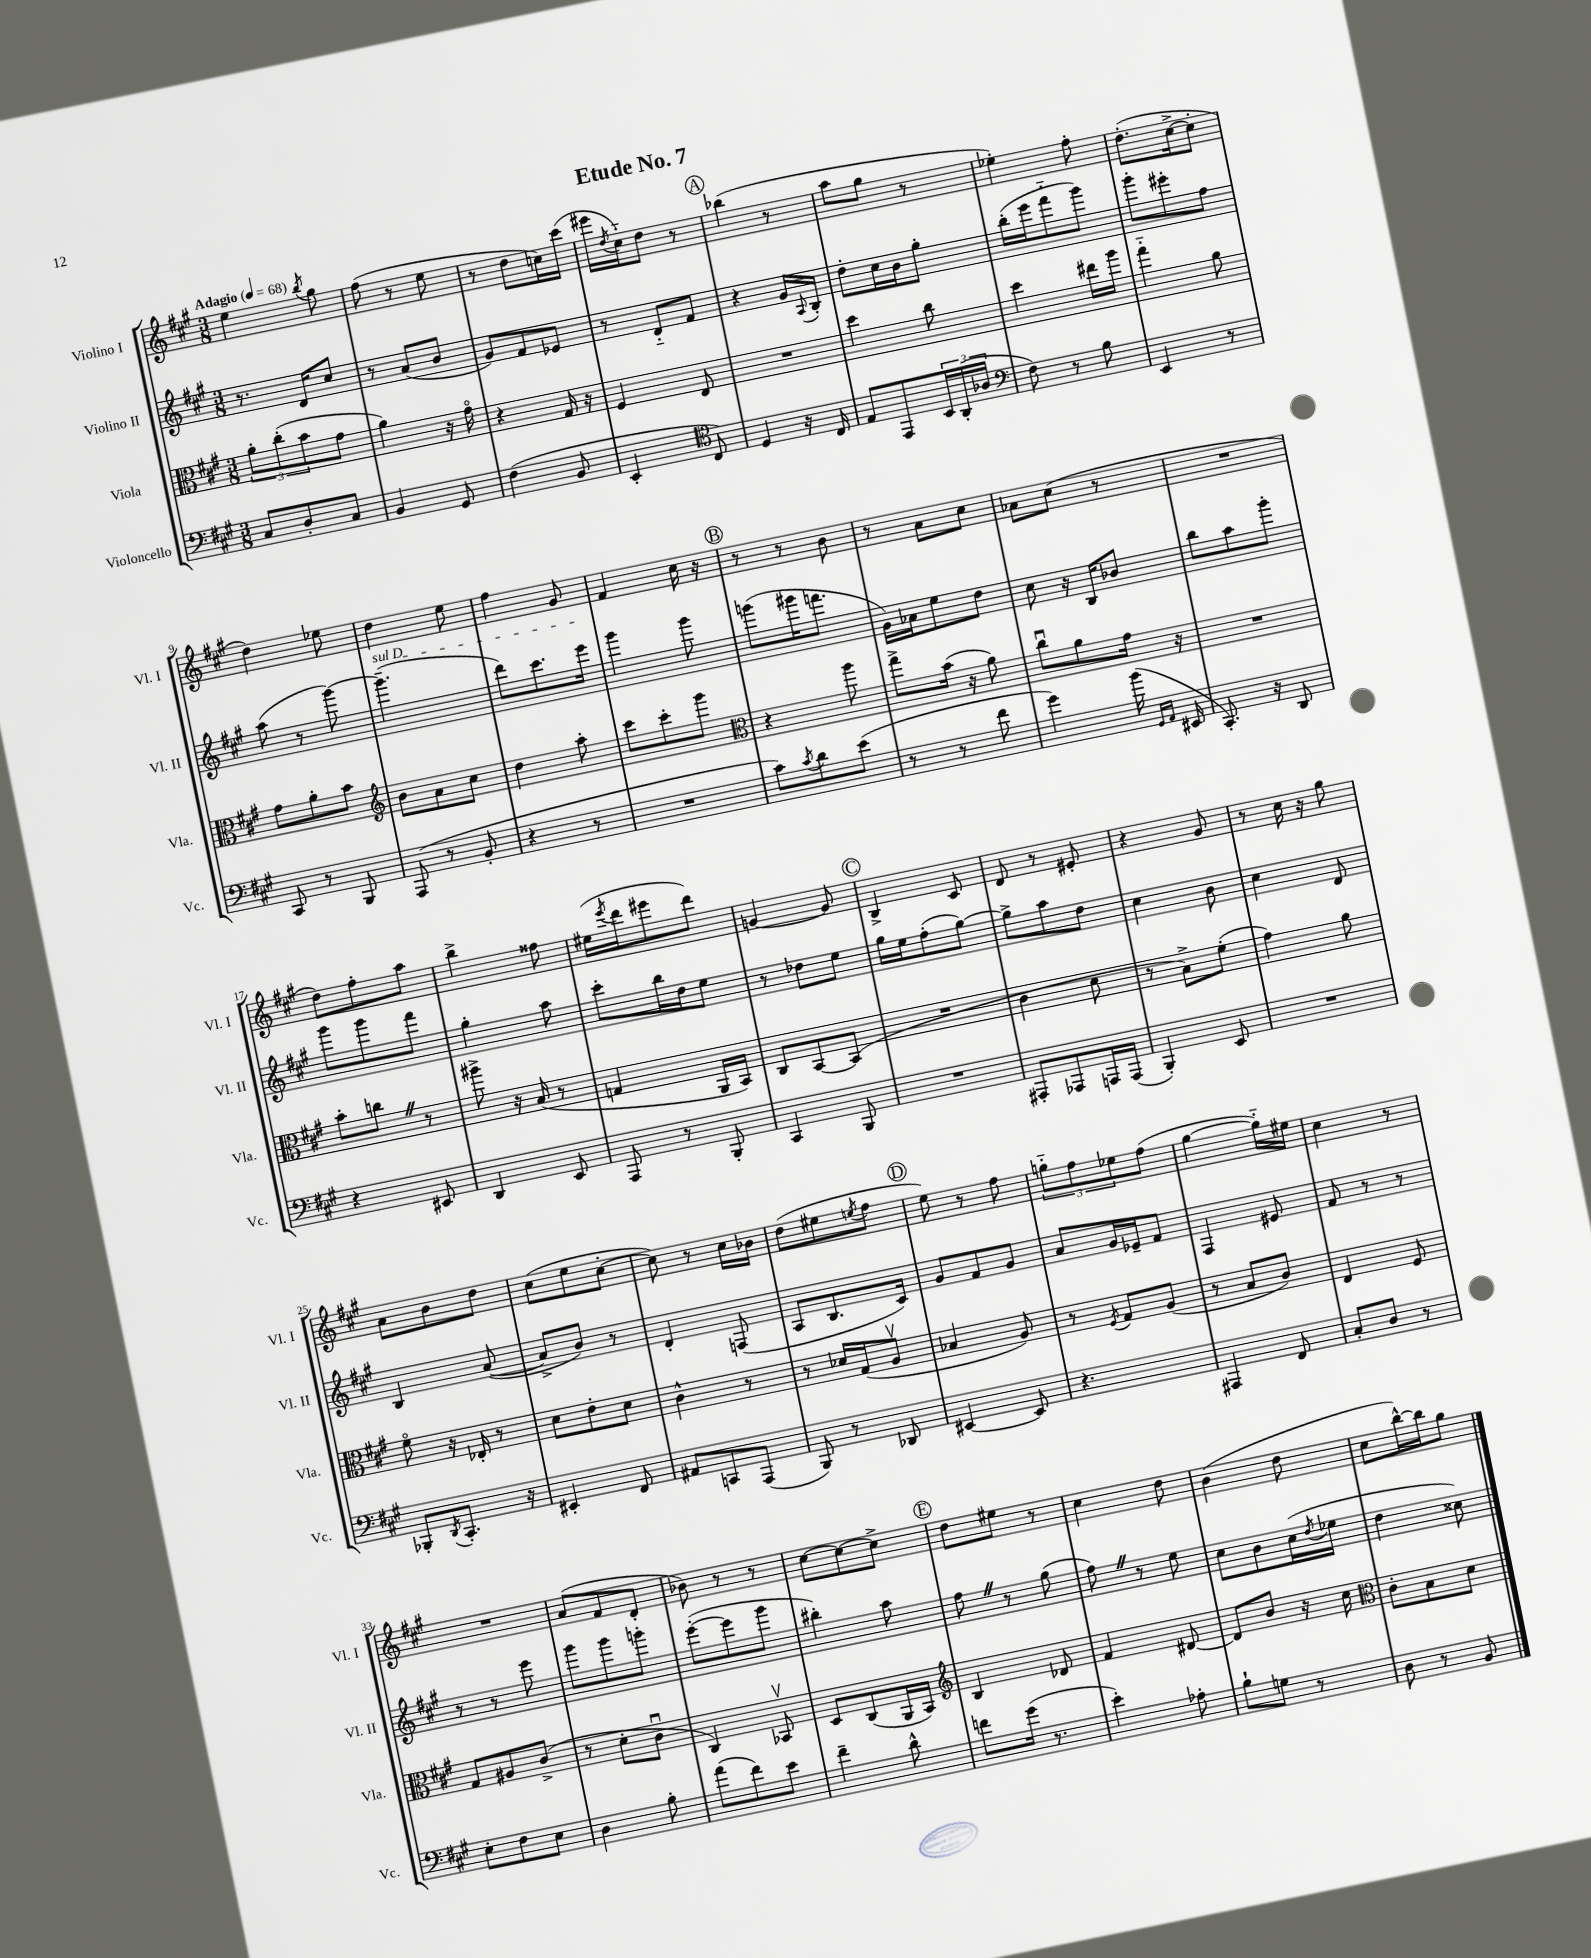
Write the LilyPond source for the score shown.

\header { title = "Etude No. 7" }
<<
\new StaffGroup <<
\new Staff = "s0" \with { instrumentName = "Violino I" shortInstrumentName = "Vl. I" } {
    \clef treble \key a \major \numericTimeSignature \time 3/8 \tempo "Adagio" 4 = 68
    e''4 \acciaccatura { b''8 } gis''8 |
    fis''8( r8 e''8 |
    r8 d''8 c''16) cis'''16( |
    eis'''16 \acciaccatura { d''8 } cis''16-_) d''8 r8 |
    \mark \markup { \circle "A" } bes''4( r8 |
    a''8 gis''8 r8 |
    ees''4-.) fis''8-. |
    d''8.-.( cis''16~-> cis''8-. |
    d''4) ees''8 |
    d''4 e''8 |
    fis''4 gis'8 |
    fis'4 cis''16 r16 |
    \mark \markup { \circle "B" } r8 r8 b'8 |
    r8 a'8 cis''8 |
    aes'8 cis''8( r8 |
    R4. |
    d''8) fis''8-. a''8 |
    b''4-> fisis''8 |
    eis''16( \acciaccatura { e'''8 } d'''16 eis'''8 d'''8) |
    g'4~ g'8 |
    \mark \markup { \circle "C" } b4-> cis'8 |
    d'8 r8 eis'8-. |
    r4 gis'8 |
    r8 cis''16 r16 gis''8 |
    a'8 b'8 d''8 |
    cis''8( e''8 cis''8~-. |
    cis''8) r8 cis''16 bes'16 |
    d''8( eis''8 \acciaccatura { e''8 } fis''8 |
    \mark \markup { \circle "D" } e''8) r8 fis''8 |
    \tuplet 3/2 { g''8-_ fis''8 ees''8 } fis''8( |
    gis''4~ gis''16-_) eis''16 |
    cis''4 r8 |
    R4. |
    a'8( fis'8 d'8-. |
    bes'8) r8 r8 |
    cis''8~ cis''8~ cis''8-> |
    \mark \markup { \circle "E" } d''8 eis''8 r8 |
    cis''4 d''8 |
    b'4( d''8 |
    cis''8 b''16~-^) b''16 gis''8 \bar "|." |
}
\new Staff = "s1" \with { instrumentName = "Violino II" shortInstrumentName = "Vl. II" } {
    \clef treble \key a \major \numericTimeSignature \time 3/8
    r8. d'16 cis''8 |
    r8 a'8( b'8 |
    gis'8) fis'8 ees'8 |
    r8 d'8-_ fis'8 |
    \mark \markup { \circle "A" } r4 gis'16 \appoggiatura { a8 } b16-. |
    d''8-. cis''16 b'16 gis''8-. |
    b''16-.( e'''16 fis'''8-_ gis'''8) |
    gis'''8-. eis'''8-. fis''8 |
    a''8( r8 gis'''8~) |
    \once \override TextSpanner.bound-details.left.text = \markup { \italic "sul D" } gis'''4.--\startTextSpan( |
    d'''8) cis'''8. e'''16\stopTextSpan |
    gis'''4 gis'''8 |
    \mark \markup { \circle "B" } g'''8( gis'''16 f'''8. |
    gis'16) aes'16 e''8 d''8 |
    cis''8 r16 b16 bes'8 |
    b''8 a''8 gis'''8-. |
    gis'''8 gis'''8 fis'''8 |
    gis''4-. a''8 |
    cis'''8-. b''16 d''16 e''8 |
    r8 des''8 e''8 |
    \mark \markup { \circle "C" } gis''16 e''16 fis''8-.( gis''8~) |
    gis''8-> a''8 d''8 |
    cis''4 b'8 |
    cis''4 d'8 |
    b4 a'8~( |
    a'8-> b'8) r8 |
    d'4-. f8( |
    a8 b8. cis'16) |
    \mark \markup { \circle "D" } gis'8 fis'8 gis'8 |
    a'8 gis'16 ees'16-- fis'8 |
    fis4 eis'8 |
    fis'8 r8 r8 |
    r8 r8 e'''8 |
    gis'''8 gis'''8 g'''8-. |
    e'''8~-.( e'''8 gis'''8 |
    bis''4-.) a''8 |
    \mark \markup { \circle "E" } fis''8 \once \override BreathingSign.text = \markup { \musicglyph "scripts.caesura.straight" } \breathe r8 gis''8( |
    fis''8) \once \override BreathingSign.text = \markup { \musicglyph "scripts.caesura.straight" } \breathe r8 e''8 |
    cis''8 b'8 cis''16( \acciaccatura { d''8 } ees''16 |
    d''4 cisis''8) \bar "|." |
}
\new Staff = "s2" \with { instrumentName = "Viola" shortInstrumentName = "Vla." } {
    \clef alto \key a \major \numericTimeSignature \time 3/8
    \tuplet 3/2 { a'8-. cis''8-.( b'8 } gis'8 |
    a'4) r16 gis'16\flageolet |
    r4 gis16 r16 |
    fis4 e8 |
    \mark \markup { \circle "A" } R4. |
    d''4 cis''8 |
    d''4 eis''16 a''16 |
    gis''4-_ a'8 |
    gis'8 a'8-. b'8 |
    \clef treble b'8 a'8 cis''8 |
    d''4 a''8-. |
    cis'''8 cis'''8-. gis'''8 |
    \mark \markup { \circle "B" } \clef alto r4 a''8 |
    gis''8-> b'16( r16 a'8) |
    cis''8\downbow a'8 gis'16 r16 |
    R4. |
    b'8-. c''8 \once \override BreathingSign.text = \markup { \musicglyph "scripts.caesura.straight" } \breathe r8 |
    ais''8-> r16 b16( r8 |
    g4 a,16 b,16) |
    cis8 b,8~ b,8( |
    \mark \markup { \circle "C" } R4. |
    cis'4 d'8 |
    r8 b8->) fis'8-.( |
    gis'4) a'8 |
    fis'8\flageolet r16 ees16-. r8 |
    d'8 e'8-. d'8 |
    cis'4-^ r8 |
    r8 des'16 gis16( a8\upbow |
    \mark \markup { \circle "D" } bes4 a8) |
    r8 \acciaccatura { fis8 } gis8 a8( |
    r8 b8 cis'8) |
    e4 fis8 |
    gis8 ais8 cis'8->( |
    r8 d'8-. cis'8\downbow |
    cis4) bes,8\upbow |
    d8 cis8( a,16 b,16) |
    \mark \markup { \circle "E" } \clef treble b4 des'8 |
    fis'4 dis'8~ |
    dis'8 b'8 r16 cis''16 |
    \clef alto cis'8-. b8 d'8 \bar "|." |
}
\new Staff = "s3" \with { instrumentName = "Violoncello" shortInstrumentName = "Vc." } {
    \clef bass \key a \major \numericTimeSignature \time 3/8
    cis8 d8-. cis8 |
    b,4 gis,8 |
    fis4( b,8 |
    e,4-. \clef tenor cis8) |
    \mark \markup { \circle "A" } d4 r16 cis16 |
    e8 e,8 \tuplet 3/2 { b,16 a,16-.( aes16 } |
    \clef bass fis8) r8 b8 |
    e,4 r8 |
    cis,8 r8 b,,8 |
    a,,8( r8 b,8-. |
    r4 r8 |
    R4. |
    \mark \markup { \circle "B" } cis'8) \acciaccatura { cis'8 } d'8 e'8( |
    r8 r8 fis'8 |
    gis'4) b'16( \grace { gis,16 a,16 } eis,16 |
    cis,8.-.) r16 d,8 |
    r4 eis,8 |
    d,4 e,8 |
    a,,8 r8 b,,8-. |
    cis,4 b,,8 |
    \mark \markup { \circle "C" } R4. |
    ais,,8-. aes,,8 a,,16 a,,16( |
    b,,4-.) e,8 |
    R4. |
    bes,,8-. \acciaccatura { d,8 } cis,8.-. r16 |
    eis,4-. fis,8 |
    ais,8 c,8 a,,8( |
    b,,8) r8 des,8 |
    \mark \markup { \circle "D" } eis,4~ eis,8 |
    r4. |
    ais,,4 fis,8 |
    cis8-. d8 r8 |
    e8-. fis8 e8 |
    d4 b8-. |
    a'8( fis'8) e'8 |
    fis'4-- d'8-^ |
    \mark \markup { \circle "E" } f'8 gis'16( r8. |
    e'4-.) aes8-. |
    b8-! g8 r8 |
    d8 r8 b,8 \bar "|." |
}
>>
>>
